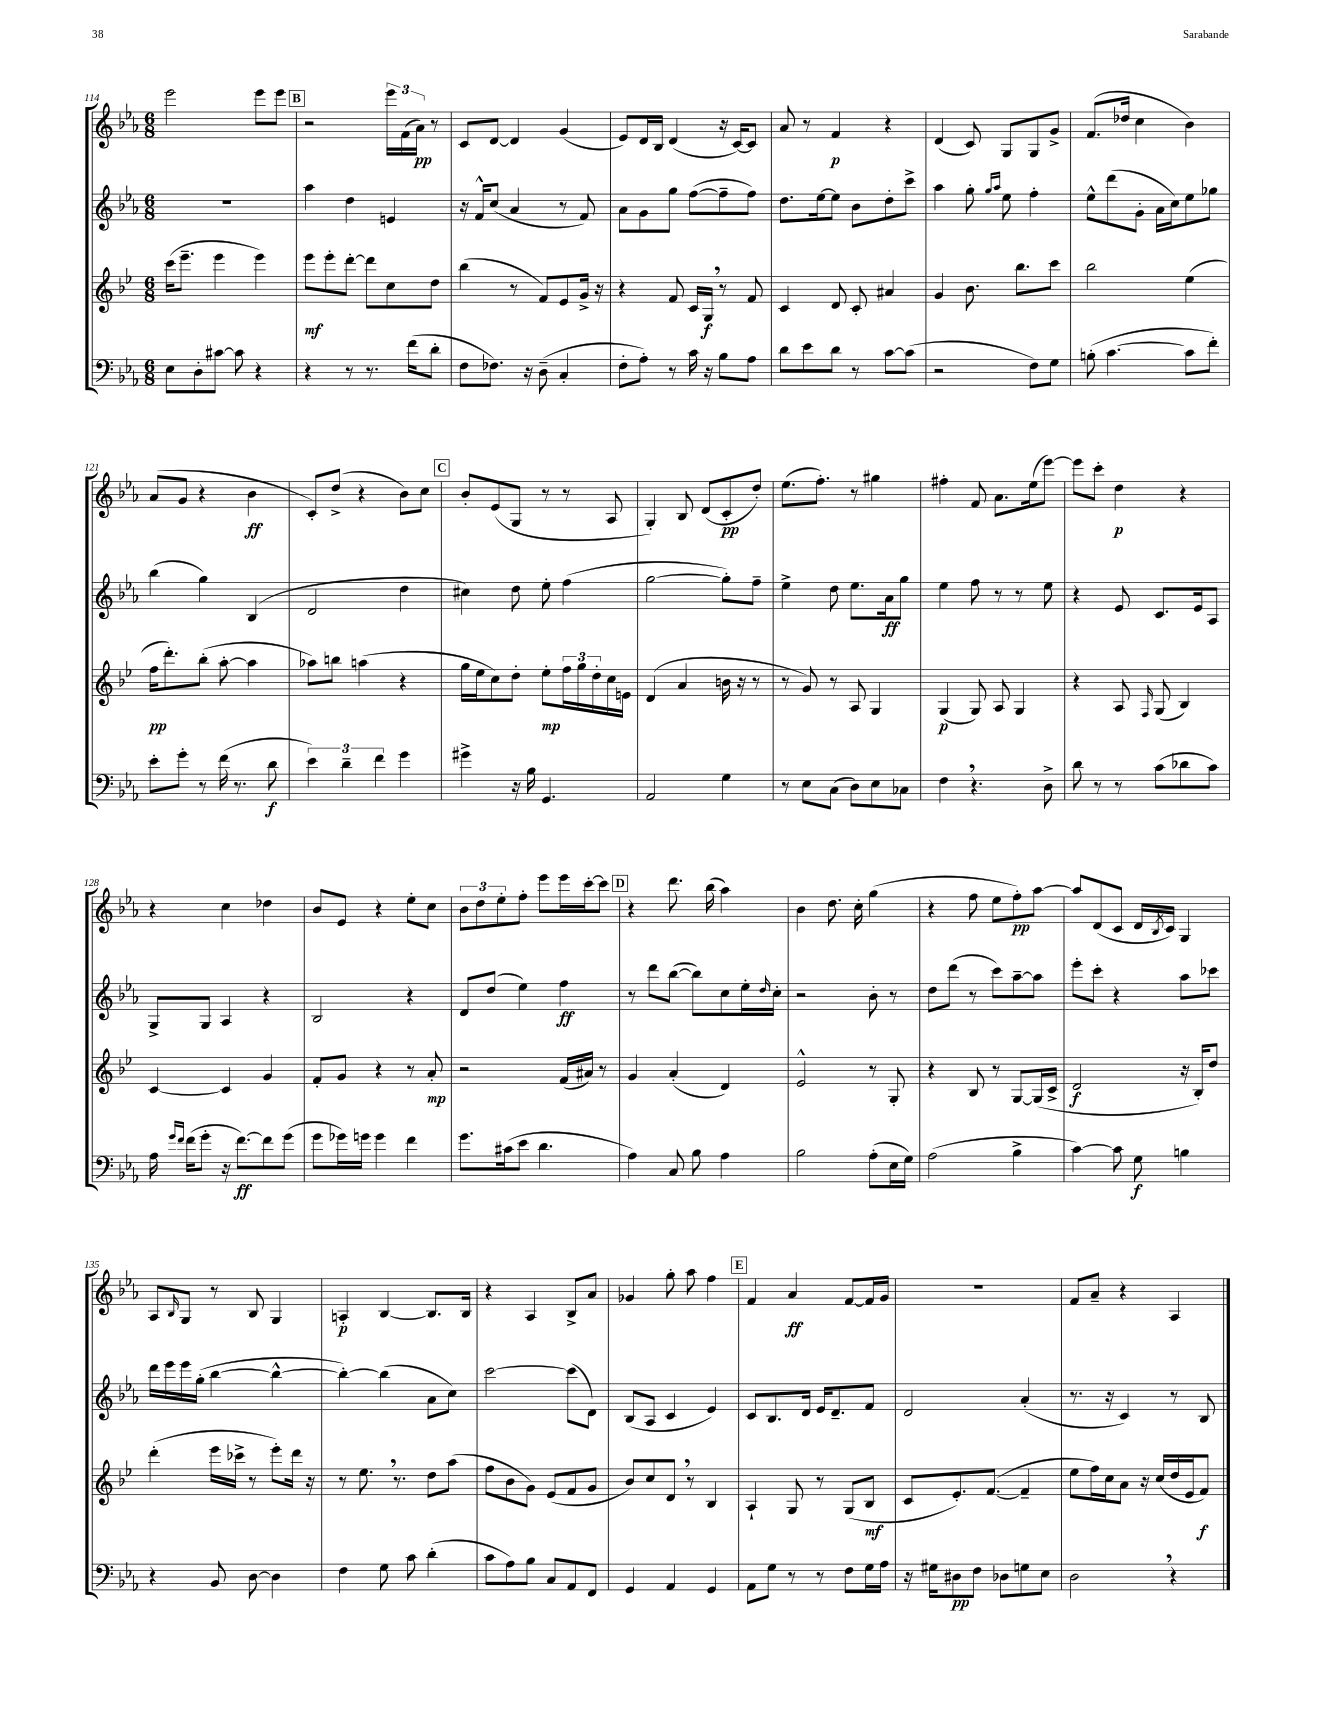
<<
\new StaffGroup <<
\new Staff = "s0" {
    \clef treble \key ees \major \numericTimeSignature \time 6/8
    ees'''2 ees'''8 ees'''8 |
    \mark \markup { \box "B" } r2 \tuplet 3/2 { ees'''16 f'16( aes'16\pp) } r8 |
    c'8 d'8~ d'4 g'4( |
    ees'8) d'16 bes16 d'4( r16 c'16~) c'8 |
    aes'8 r8 f'4\p r4 |
    d'4( c'8) g8 g8 g'8-> |
    f'8.( des''16 c''4 bes'4) |
    aes'8( g'8 r4 bes'4\ff |
    c'8-.) d''8->( r4 bes'8) c''8 |
    \mark \markup { \box "C" } bes'8-. ees'8( g8 r8 r8 aes8 |
    g4-.) bes8 d'8( c'8-.\pp d''8-.) |
    ees''8.( f''8.-.) r8 gis''4 |
    fis''4-. f'8 aes'8. ees''16( ees'''8~) |
    ees'''8 c'''8-. d''4\p r4 |
    r4 c''4 des''4 |
    bes'8 ees'8 r4 ees''8-. c''8 |
    \tuplet 3/2 { bes'8 d''8 ees''8-. } f''8-. ees'''8 ees'''16 c'''16~-. c'''8 |
    \mark \markup { \box "D" } r4 d'''8. bes''16( aes''4) |
    bes'4 d''8. c''16-. g''4( |
    r4 f''8 ees''8 f''8-.\pp) aes''8~ |
    aes''8 d'8( c'8 d'16 \acciaccatura { bes8 } c'16) g4 |
    aes8 \grace { bes16 } g8 r8 bes8 g4 |
    a4-.\p bes4~ bes8. bes16 |
    r4 aes4 bes8-> aes'8 |
    ges'4 g''8-. aes''8 f''4 |
    \mark \markup { \box "E" } f'4 aes'4\ff f'8~ f'16 g'16 |
    R2. |
    f'8 aes'8-- r4 aes4 \bar "|." |
}
\new Staff = "s1" {
    \clef treble \key ees \major \numericTimeSignature \time 6/8
    R2. |
    \mark \markup { \box "B" } aes''4 d''4 e'4 |
    r16 f'16-^ c''8( aes'4 r8 f'8) |
    aes'8 g'8 g''8 f''8~( f''8-- f''8) |
    d''8. ees''16~ ees''8 bes'8 d''8-. c'''8-> |
    aes''4 g''8-. \grace { g''16 aes''16 } ees''8 f''4-. |
    ees''8-^ d'''8( g'8-. aes'16 c''16) ees''8 ges''8 |
    bes''4( g''4) bes4( |
    d'2 d''4 |
    \mark \markup { \box "C" } cis''4) d''8 ees''8-. f''4( |
    g''2~ g''8-.) f''8-- |
    ees''4-> d''8 ees''8. aes'16\ff g''8 |
    ees''4 f''8 r8 r8 ees''8 |
    r4 ees'8 c'8. ees'16 aes8 |
    g8-> g8 aes4 r4 |
    bes2 r4 |
    d'8 d''8( ees''4) f''4\ff |
    \mark \markup { \box "D" } r8 d'''8 bes''8~( bes''8) c''8 ees''16-. \grace { d''16 } c''16-. |
    r2 bes'8-. r8 |
    d''8 d'''8( r8 c'''8) aes''8~-- aes''8 |
    ees'''8-. c'''8-. r4 aes''8 ces'''8 |
    d'''16 ees'''16 ees'''16 g''16-.( bes''4~ bes''4~-^ |
    bes''4~-.) bes''4( aes'8 c''8) |
    c'''2~ c'''8( d'8) |
    bes8( aes8 c'4 ees'4) |
    \mark \markup { \box "E" } c'8 bes8. d'16 ees'16 d'8.-- f'8 |
    d'2 aes'4-.( |
    r8. r16 c'4) r8 bes8 \bar "|." |
}
\new Staff = "s2" {
    \clef treble \key bes \major \numericTimeSignature \time 6/8
    c'''16( ees'''8.-- ees'''4 ees'''4) |
    \mark \markup { \box "B" } ees'''8\mf ees'''8-. d'''8~-. d'''8 c''8 d''8 |
    bes''4( r8 f'8) ees'8 g'16-> r16 |
    r4 f'8 c'16 g16\f \breathe r8 f'8 |
    c'4 d'8 c'8-. ais'4 |
    g'4 bes'8. bes''8. c'''8 |
    bes''2 ees''4( |
    f''16\pp d'''8.-.) bes''8-.( a''8~-. a''4 |
    aes''8) b''8 a''4( r4 |
    \mark \markup { \box "C" } g''16 ees''16 c''8) d''8-. ees''8-.\mp \tuplet 3/2 { f''16 g''16 d''16-. } c''16 e'16 |
    d'4( a'4 b'16 r16 r8 |
    r8 g'8) r8 a8 g4 |
    g4\p( g8) a8 g4 |
    r4 a8 \grace { f16 } g8( bes4) |
    c'4~ c'4 g'4 |
    f'8-. g'8 r4 r8 a'8-.\mp |
    r2 f'16( ais'16) r8 |
    \mark \markup { \box "D" } g'4 a'4-.( d'4) |
    ees'2-^ r8 g8-. |
    r4 bes8 r8 g8~ g16( c'16-> |
    d'2\f r16 bes16-.) d''8 |
    d'''4-.( ees'''16 ces'''16-> r8 ees'''8-.) d'''16 r16 |
    r8 ees''8. \breathe r8. d''8 a''8( |
    f''8 bes'8 g'8) ees'8( f'8 g'8 |
    bes'8) c''8 d'8 \breathe r8 bes4 |
    \mark \markup { \box "E" } a4-! g8 r8 g8( bes8\mf |
    c'8 ees'8.-.) f'8.~( f'4-- |
    ees''8 f''16) c''16 a'8 r16 c''16( d''16 ees'16 f'8\f) \bar "|." |
}
\new Staff = "s3" {
    \clef bass \key ees \major \numericTimeSignature \time 6/8
    ees8 d8-. cis'8~ cis'8 r4 |
    \mark \markup { \box "B" } r4 r8 r8. f'16( d'8-. |
    f8 fes8.) r16 d8--( c4-. |
    f8-. aes8-.) r8 c'16 r16 bes8 aes8 |
    d'8 ees'8 d'8 r8 c'8~ c'8( |
    r2 f8) g8 |
    b8-.( c'4.~ c'8 f'8-.) |
    ees'8-. g'8-. r8 f'16( r8. d'8\f |
    \tuplet 3/2 { ees'4) d'4-- f'4 } g'4 |
    \mark \markup { \box "C" } gis'4-> r16 bes16 g,4. |
    aes,2 g4 |
    r8 ees8 c8( d8) ees8 ces8 |
    f4 \breathe r4. d8-> |
    d'8 r8 r8 c'8( des'8 c'8) |
    aes16 \grace { g'16 f'16 } f'16( g'8-. r16 f'8.~\ff) f'8 g'8( |
    g'8 ges'16) g'16 g'4 f'4 |
    g'8. cis'16( ees'8 d'4. |
    \mark \markup { \box "D" } aes4) c8 bes8 aes4 |
    bes2 aes8-.( ees16 g16) |
    aes2( bes4-> |
    c'4~) c'8 g8\f b4 |
    r4 bes,8 d8~ d4 |
    f4 g8 c'8 d'4-.( |
    c'8 aes8) bes8 c8 aes,8 f,8 |
    g,4 aes,4 g,4 |
    \mark \markup { \box "E" } aes,8 g8 r8 r8 f8 g16 aes16 |
    r16 gis16 dis8\pp f8 des8 g8 ees8 |
    d2 \breathe r4 \bar "|." |
}
>>
>>
\layout { \context { \Score currentBarNumber = #114 } }
